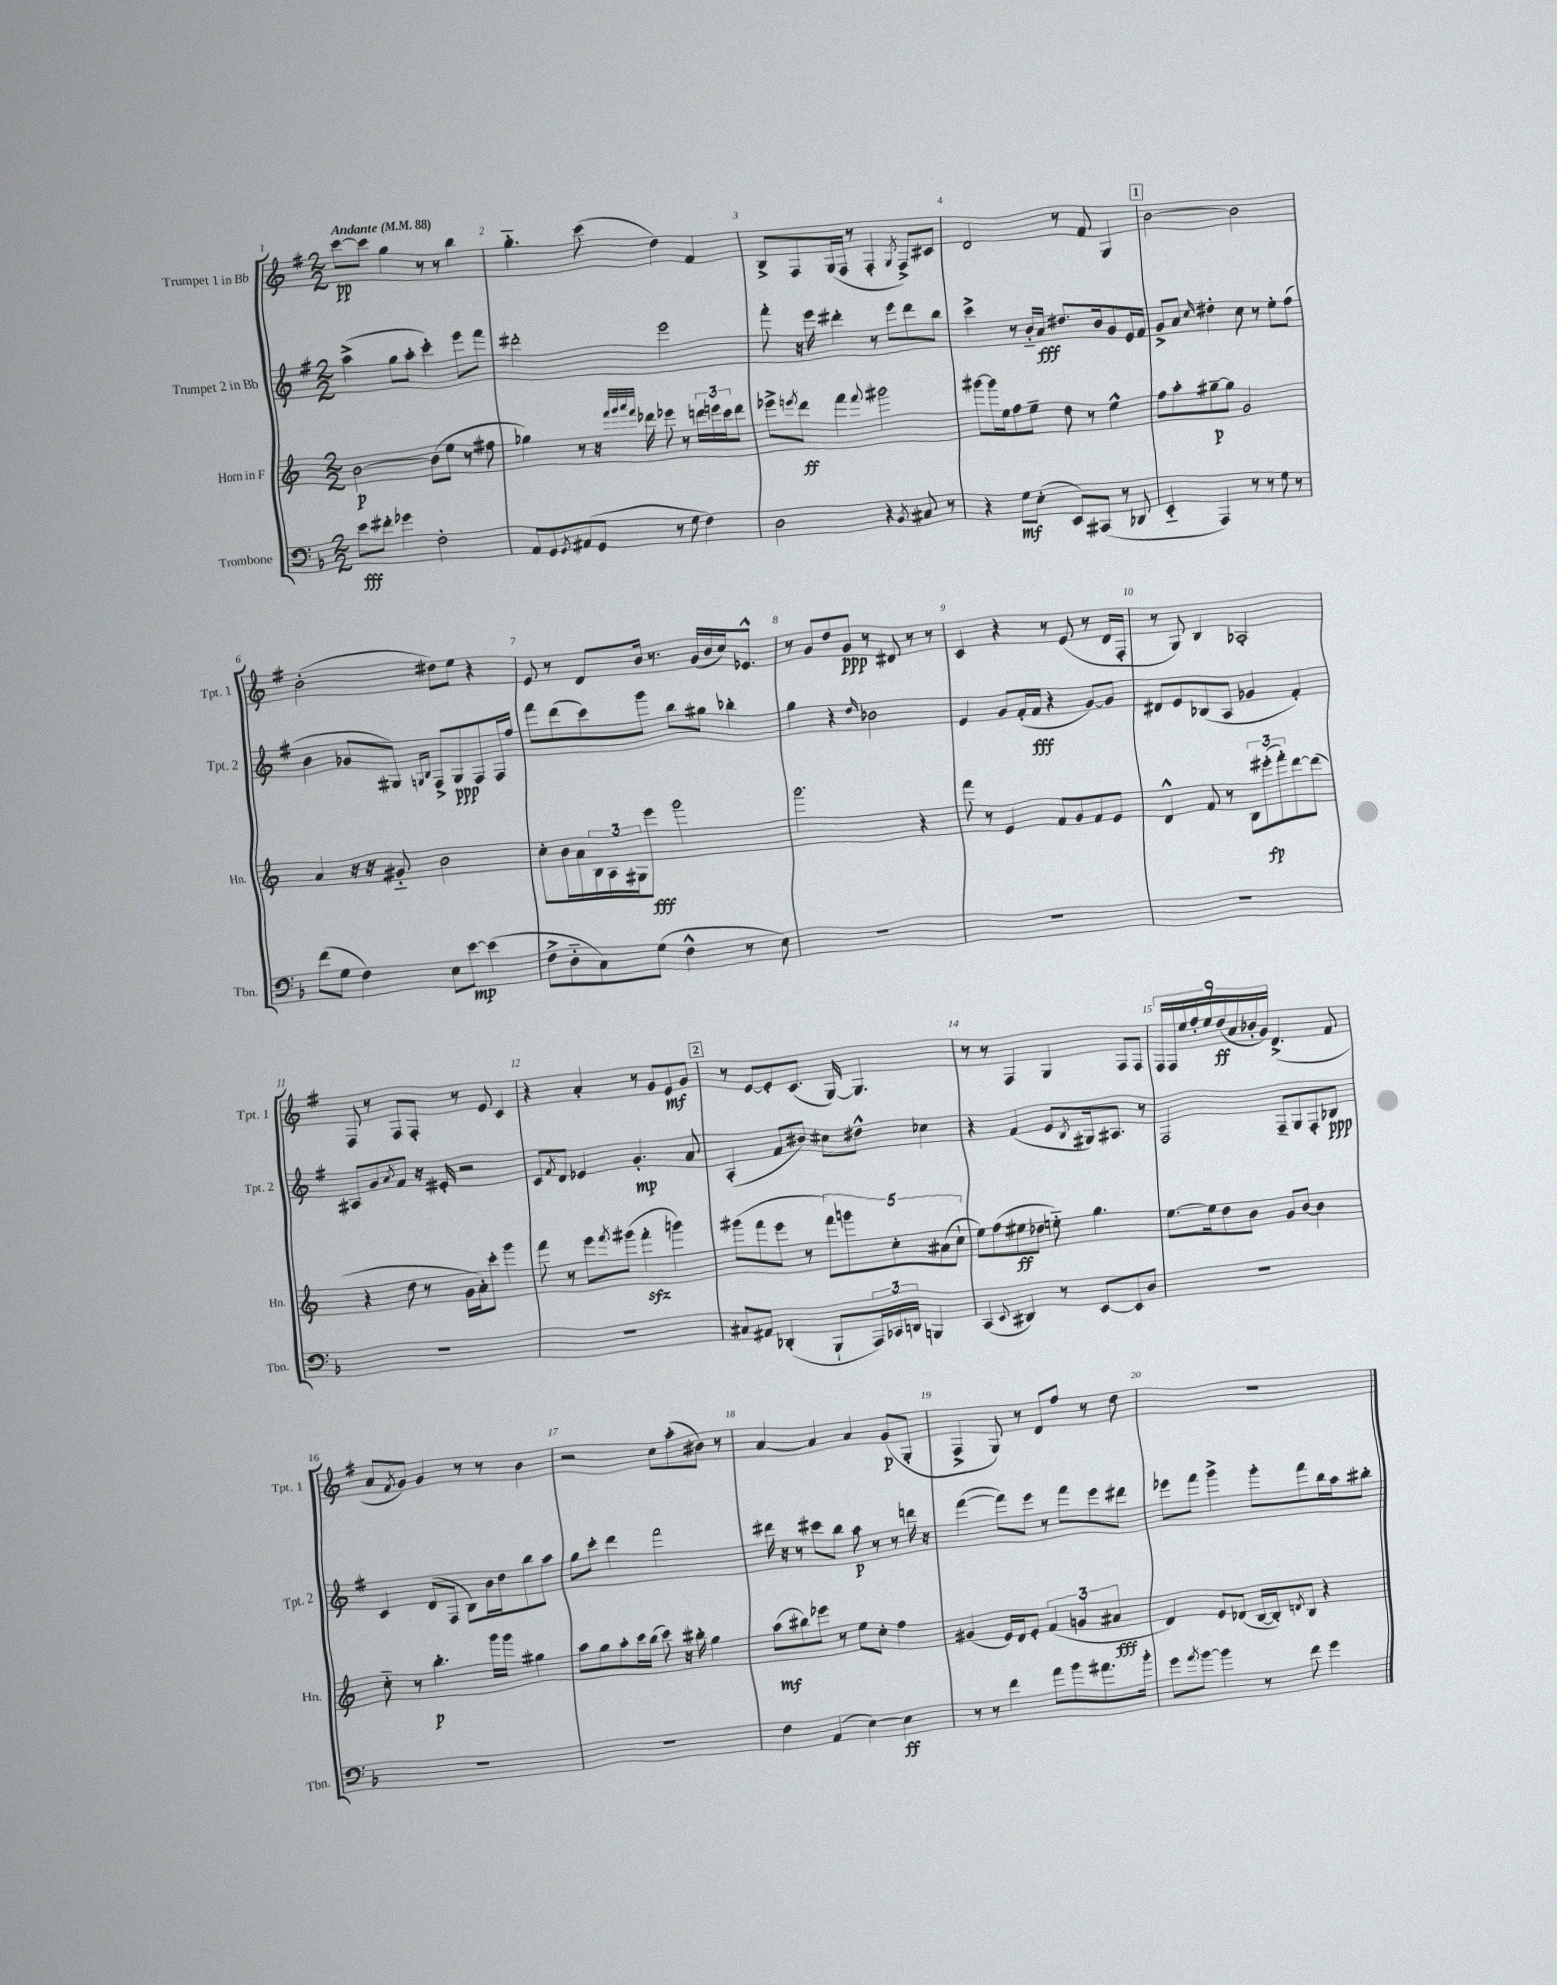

**kern	**kern	**kern	**kern
*staff4	*staff3	*staff2	*staff1
*clefF4	*clefG2	*clefG2	*clefG2
*k[b-]	*k[]	*k[f#]	*k[f#]
*M2/2	*M2/2	*M2/2	*M2/2
*MM88	*MM88	*MM88	*MM88
8e	[2b	(4aa^	[8ccc
8f#'	.	.	8ccc]
4g-	.	8gg	4gg
.	.	8aa'	.
2F'	(8b]	4ccc')	8r
.	8ee	.	8r
.	8r	8eee	4bb
.	8ff#	8fff#	.
=	=	=	=
8AA	4gg-)	2ddd#'	4.gg'~
8GG	.	.	.
8qGG	.	.	.
(8AA#	8r	.	.
8GG	16r	.	(8ccc
.	32qqfff	.	.
.	32qqggg	.	.
.	32qqaaa	.	.
.	32qqfff	.	.
.	16ddd-	.	.
8r	8eee-	2eee	4dd)
8G	8r	.	.
4F)	24ddd	.	4f#
.	24eee	.	.
.	24ccc	.	.
.	8ddd	.	.
=	=	=	=
2D	8eee-^	8fff#'	8B^
.	8qeee	.	.
.	8ddd	16r	8F#
.	.	16eee	.
.	4fff	4ddd#'	(16G
.	.	.	16F#
.	.	.	8r
.	8qqfff	.	.
4r	2ggg#	8r	4F#'
.	.	8eee	.
8qBB-	.	.	8qG
8C#	.	8ddd#	8F#^)
8r	.	8bb	8c#
=	=	=	=
4r	[8ggg#	4ccc^	2d
.	16ggg#]	.	.
.	16ee	.	.
8G	8ff	8r	.
(8E'	8ee~	16b'~	.
.	.	16a	.
8EE)	8dd	8.dd#	8r
(8CC#	8r	.	8f#
.	.	16b	.
8r	4ee^^	8g	4G
8DD-	.	16e	.
.	.	16f#	.
=	=	=	=
4EE'~	8ff	8g^	[2b
.	8aa'	8a	.
.	.	16qqcc	.
4AAA)	[8gg#~	4dd#'	.
.	8gg#]	.	.
8r	2g	8cc	2b]
8r	.	8r	.
8G	.	8ee'	.
8r	.	(8ff#	.
=	=	=	=
(8f	4a	4b	(2b'
8G	.	.	.
4F)	16r	8g-	.
.	16r	.	.
.	8g#'~	8G#)	.
.	.	16qqG	.
.	.	16qqB	.
8E	2b	8F#^	8dd#)
[8e	.	8G	8ee
(4e]	.	8F#	4r
.	.	16F#	.
.	.	16ff#	.
=	=	=	=
8F^	8cc'	8fff#	8e
8D'~	16b	(8ddd	8r
.	16a	.	.
8C)	24B	8ccc)	8d
.	24A	.	.
.	24G#	.	.
(8G	8eee	8ggg	16b
.	.	.	8.r
4F^^	2ggg	8bb	.
.	.	8gg#	(16g
.	.	.	16b
8r	.	4bb-'	16cc)
.	.	.	8.e-^^
8E)	.	.	.
=	=	=	=
1r	2.ggg	4gg	8r
.	.	.	8g
.	.	4r	8dd
.	.	.	8g
.	.	16qqdd	.
.	.	2b-	8r
.	.	.	8d#
.	4r	.	8r
.	.	.	8r
=	=	=	=
1r	8fff	4e	4c
.	8r	.	.
.	4e	8g	4r
.	.	(16f#'	.
.	.	16f#	.
.	8f	4r	8r
.	8g	.	(8e
.	8f	[8g)	8r
.	8e	8g]	16d
.	.	.	16F#'
=	=	=	=
1r	4d^^	8d#	8r
.	.	8e	8G)
.	8f	(8B-	4B
.	8r	8A	.
.	12B	4g-	2A-'
.	(12eee#'	.	.
.	12fff')	.	.
.	[8ddd	4f#')	.
.	(8ddd]	.	.
=	=	=	=
1r	4r	8A#	8F#
.	.	8g	8r
.	.	8qa	.
.	8dd	8f#	8F#
.	8r	16r	8F#'
.	.	16e#'	.
.	16g	2r	8r
.	16a')	.	.
.	8ccc'	.	8e
.	4ggg	.	4c
=	=	=	=
1r	8fff	8c	4r
.	.	8qf#	.
.	8r	8d	.
.	8eee	4e-	4a'
.	8qfff	.	.
.	(8ggg#	.	.
.	4fff'	4.g'	8r
.	.	.	8g
.	4ggg)	.	8e
.	.	8a	8g
=	=	=	=
8C#	(8ggg#	(4A'	8r
8AA#	8fff	.	[8e
(4DD-'	8eee	8f#	8e']
.	8r	8b#)	(8.c
8BBB-`	10fff)	8cc#	.
.	.	.	[16G)
.	10ggg	.	.
24AAA)	.	8dd#^^	4.G]
24CC-	.	.	.
.	10cc'	.	.
24DD	.	.	.
4BBB	.	4cc-	.
.	(10a#	.	.
.	10cc`	.	.
=	=	=	=
(4CC	8ee)	4r	8r
.	(8ff	.	8r
8qqEE	.	.	.
4DD#)	8ee#	(4f#	4F#
.	8dd-	.	.
8r	8ee'~)	8e	4G
.	.	8qB	.
[8EE	4.gg	16G#)	.
.	.	8.A#	.
8EE]	.	.	8F#
8D	.	8r	8F#
=	=	=	=
1r	[8.ee	2F#	18F#
.	.	.	18F#
.	.	.	18ee
.	.	.	18ff#'
.	16ee]	.	.
.	.	.	18ee
.	8dd	.	.
.	.	.	(18dd
.	.	.	18a
.	8b	.	.
.	.	.	18b-'
.	.	.	18g)
.	8g	8F#~	(4.d^
.	[8b	8G	.
.	4b]	8F#'	.
.	.	8B-	8f#
=	=	=	=
1r	8cc'~	4c	8a
.	.	.	8qf#
.	8r	.	8g)
.	4.bb'	(8d	4g
.	.	8F#	.
.	.	8B)	8r
.	16ggg	16b	8r
.	16ggg	16dd	.
.	4gg#	8bb	4b
.	.	8aa	.
=	=	=	=
1r	8aa	8gg	2r
.	8gg	8ccc'	.
.	8aa'	4ddd	.
.	16ccc	.	.
.	(16bb	.	.
.	8ccc)	2fff#	8cc
.	16r	.	(8aa'
.	16bb#'	.	.
.	4gg	.	8b#)
.	.	.	8r
=	=	=	=
4F	(8aa	16ddd#	[4a
.	.	16r	.
.	8bb#)	8r	.
(4AA	8eee-	8ccc#	4a]
.	8r	8bb	.
[4E)	8ee	8aa	4a
.	8cc'	8r	.
4E]	4ff	8r	(8g
.	.	16ddd	8G'
.	.	16r	.
=	=	=	=
8r	(4g#	([4fff#	4F#^
8r	.	.	.
4f	16e)	8fff#])	8G)
.	16d	.	.
.	8e'	8eee	8r
8a	(6f	8r	8d
8b-	.	8fff#	8ff#
.	6g	.	.
8.a#	.	8eee	8r
.	6a#	.	.
.	.	8ddd#	8dd
16b-'	.	.	.
=	=	=	=
8g	4d)	8eee-	1r
8qa	.	.	.
[8b-	.	8fff#	.
4b-]	8e	4ggg^	.
.	(8d-	.	.
8r	[16B	8ggg'	.
.	16B'])	.	.
.	8qd	.	.
8f	8B	8fff#	.
4g	4r	16bb	.
.	.	16aa	.
.	.	8bb#'	.
==	==	==	==
*-	*-	*-	*-
